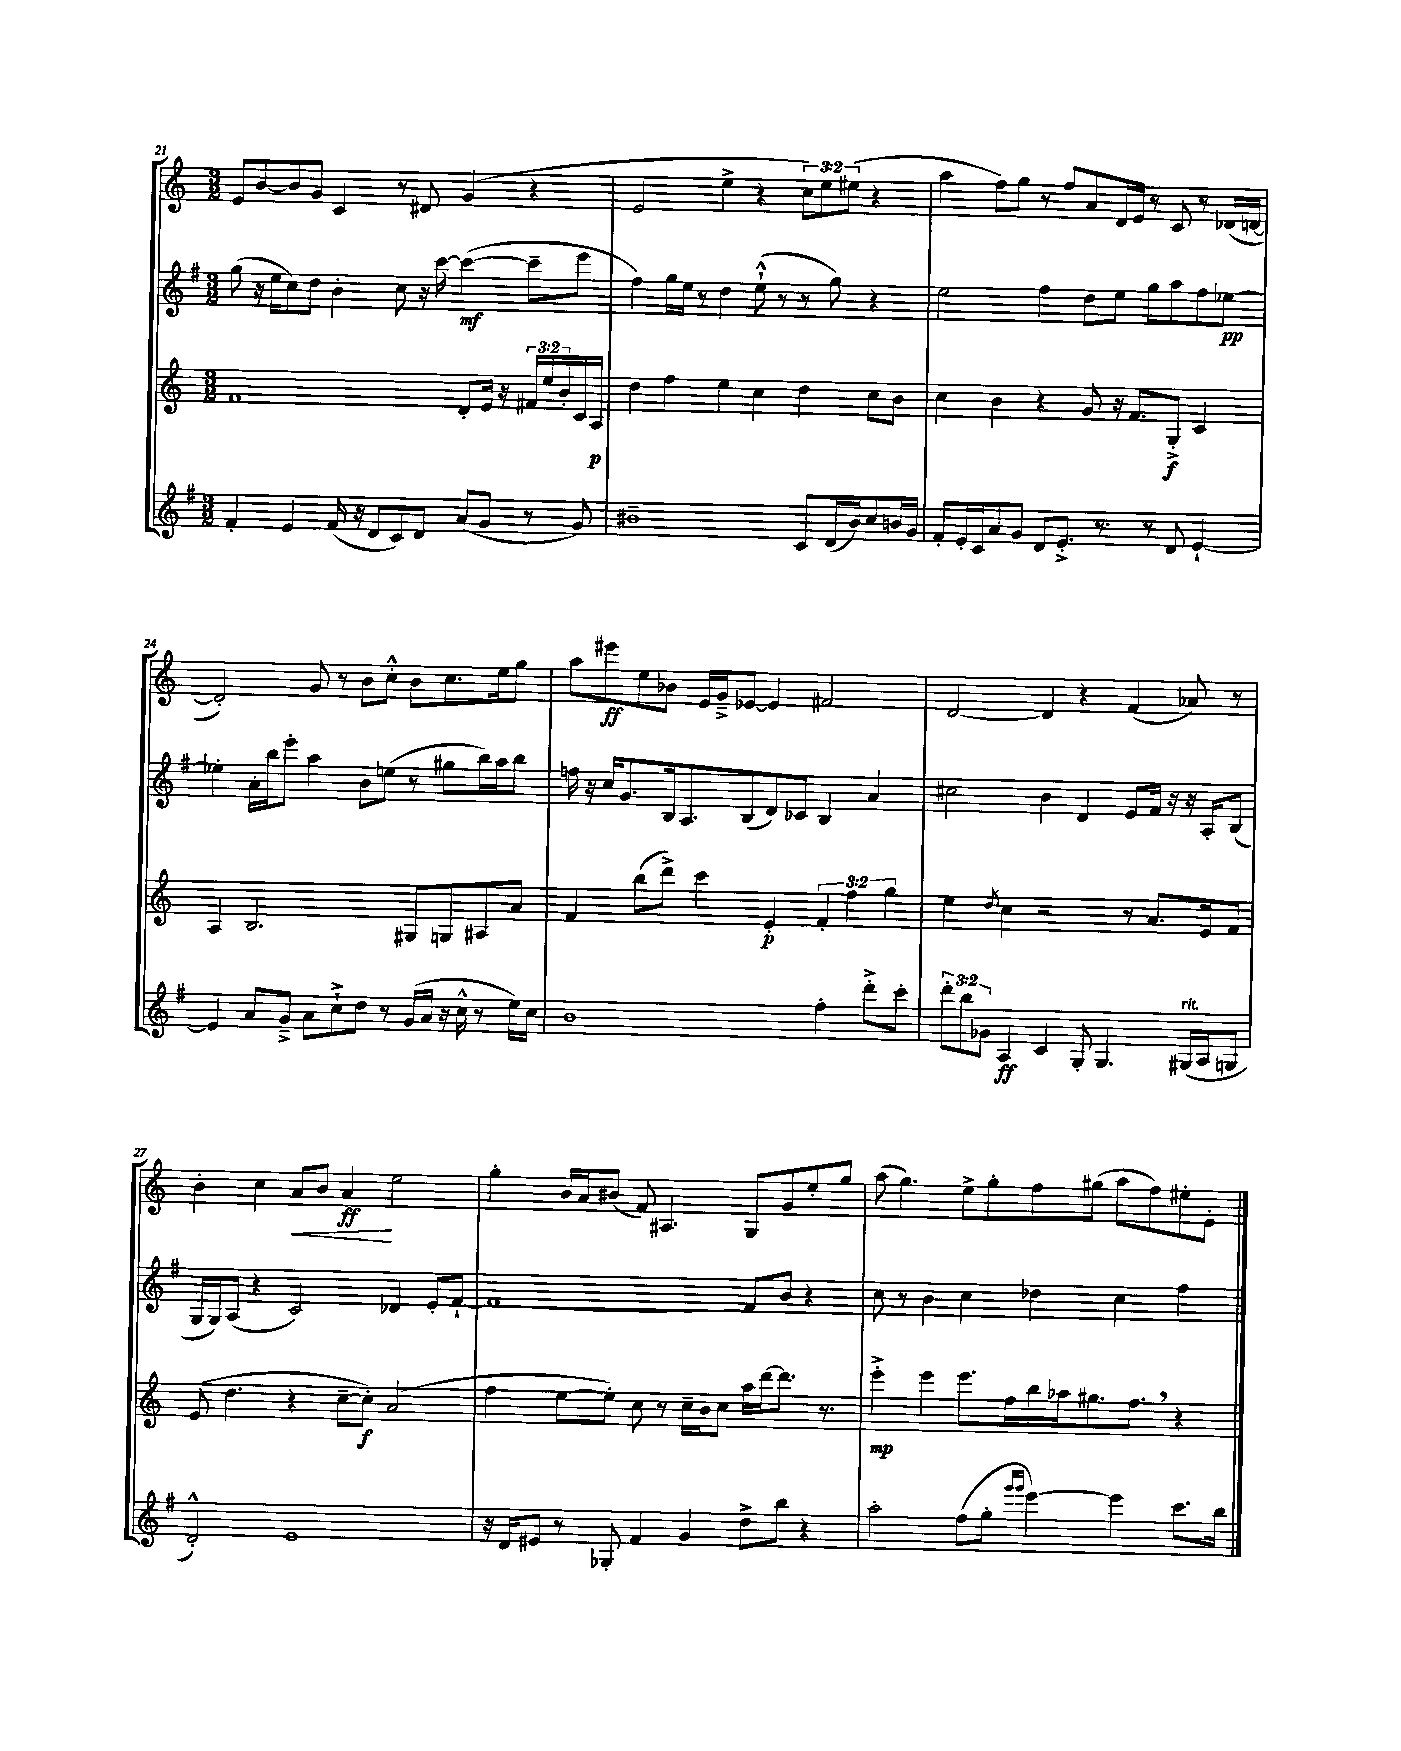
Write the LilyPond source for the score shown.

<<
\new StaffGroup <<
\new Staff = "s0" {
    \clef treble \key c \major \numericTimeSignature \time 3/2 \override Staff.TupletNumber.text = #tuplet-number::calc-fraction-text
    e'8 b'8~ b'8 g'8 c'4 r8 dis'8 g'4( r4 |
    e'2 e''4-> r4 \tuplet 3/2 { c''8) e''8 eis''8( } r4 |
    a''4 f''8) g''8 r8 f''8 a'8 d'16 e'16 r8 c'8 r8 des'16( d'16~ |
    d'2-.) g'8 r8 b'8 c''8-.-^ b'8 c''8. e''16 g''8 |
    a''8 eis'''8\ff e''8 bes'8 e'16 g'16---> ees'8~ ees'4 fis'2 |
    d'2~ d'4 r4 f'4( aes'8) r8 |
    b'4-. c''4 a'8\< b'8 a'4\ff\! e''2 |
    g''4-. b'16 a'16 bis'8( f'8) ais4. g8 g'8 e''8-. g''8 |
    a''8( g''4.) e''8-> g''8-. f''8 gis''8( a''8 f''8) eis''8-. e'8-. \bar "|." |
}
\new Staff = "s1" {
    \clef treble \key g \major \numericTimeSignature \time 3/2
    g''8( r16 e''16 c''8) d''8 b'4-. c''8 r16 c'''16~ c'''4~\mf( c'''8-- e'''8 |
    fis''4) g''16 e''16 r8 d''4 e''8-!-^( r8 r8 g''8) r4 |
    e''2 fis''4 d''8 e''8 g''8 a''8 fis''8 ees''8~\pp |
    ees''4-. a'16-. b''16 e'''8-. a''4 b'8 e''8( r8 gis''8 b''16) a''16 b''8 |
    f''16 r16 c''16 g'8. b16 a8. b8( d'8) ces'8 b4 a'4 |
    cis''2 b'4 d'4 e'8 fis'16 r16 r16 a16-. b8( |
    g16 g16) a8( r4 c'2) des'4 e'8-. fis'8~-! |
    fis'1~ fis'8 b'8 r4 |
    c''8 r8 b'4 c''4 des''4 c''4 fis''4 \bar "|." |
}
\new Staff = "s2" {
    \clef treble \key c \major \numericTimeSignature \time 3/2 \override Staff.TupletNumber.text = #tuplet-number::calc-fraction-text
    f'1 d'8-. e'16 r16 \tuplet 3/2 { fis'16 e''16 b'16-. } c'16 a16\p |
    d''4 f''4 e''4 c''4 d''4 c''8 b'8 |
    c''4 b'4 r4 g'8 r16 f'8. g8-.->\f c'4 |
    a4 b2. gis8 g8 ais8 a'8 |
    f'4 b''8( d'''8->) c'''4 e'4-.\p \tuplet 3/2 { f'4-. f''4 g''4 } |
    e''4 \acciaccatura { d''8 } c''4 r2 r8 a'8. e'16 f'8 |
    e'8( d''4. r4 c''8~-- c''8-.\f) a'2( |
    f''4 e''8~ e''8-.) c''8 r8 c''16-- b'16 c''8 a''16 d'''16~ d'''8. r8. |
    e'''4-.->\mp e'''4 e'''8. f''16 b''16 aes''16 gis''8. f''8. \breathe r4 \bar "|." |
}
\new Staff = "s3" {
    \clef treble \key g \major \numericTimeSignature \time 3/2 \override Staff.TupletNumber.text = #tuplet-number::calc-fraction-text
    fis'4-. e'4 fis'16( r16 d'8 c'8) d'8 a'8( g'8 r8 g'8) |
    bis'1-- c'8 d'16( bis'16) c''8 b'16 g'16 |
    fis'8-. e'16-. c'16 a'8 g'8 d'8 e'8.-.-> r8. r8 d'8 e'4~-! |
    e'4 a'8 g'8---> a'8 c''8-!-> d''8 r8 g'16( a'16 r16 c''16-^ r8 e''16) c''16 |
    b'1 fis''4-. d'''8-.-> c'''8-. |
    \tuplet 3/2 { d'''8-. b''8 ges'8 } a4\ff c'4 g8-. g4. gis16^\markup { \italic "rit." }( a16 g8 |
    d'2-.-^) e'1 |
    r16 d'16 eis'8 r8 ges8-. fis'4 g'4 d''8-> b''8 r4 |
    a''2-. fis''8( g''8-. \grace { g'''16 g'''16 } e'''4~) e'''4 c'''8. b''16 \bar "|." |
}
>>
>>
\layout { \context { \Score currentBarNumber = #21 } }
